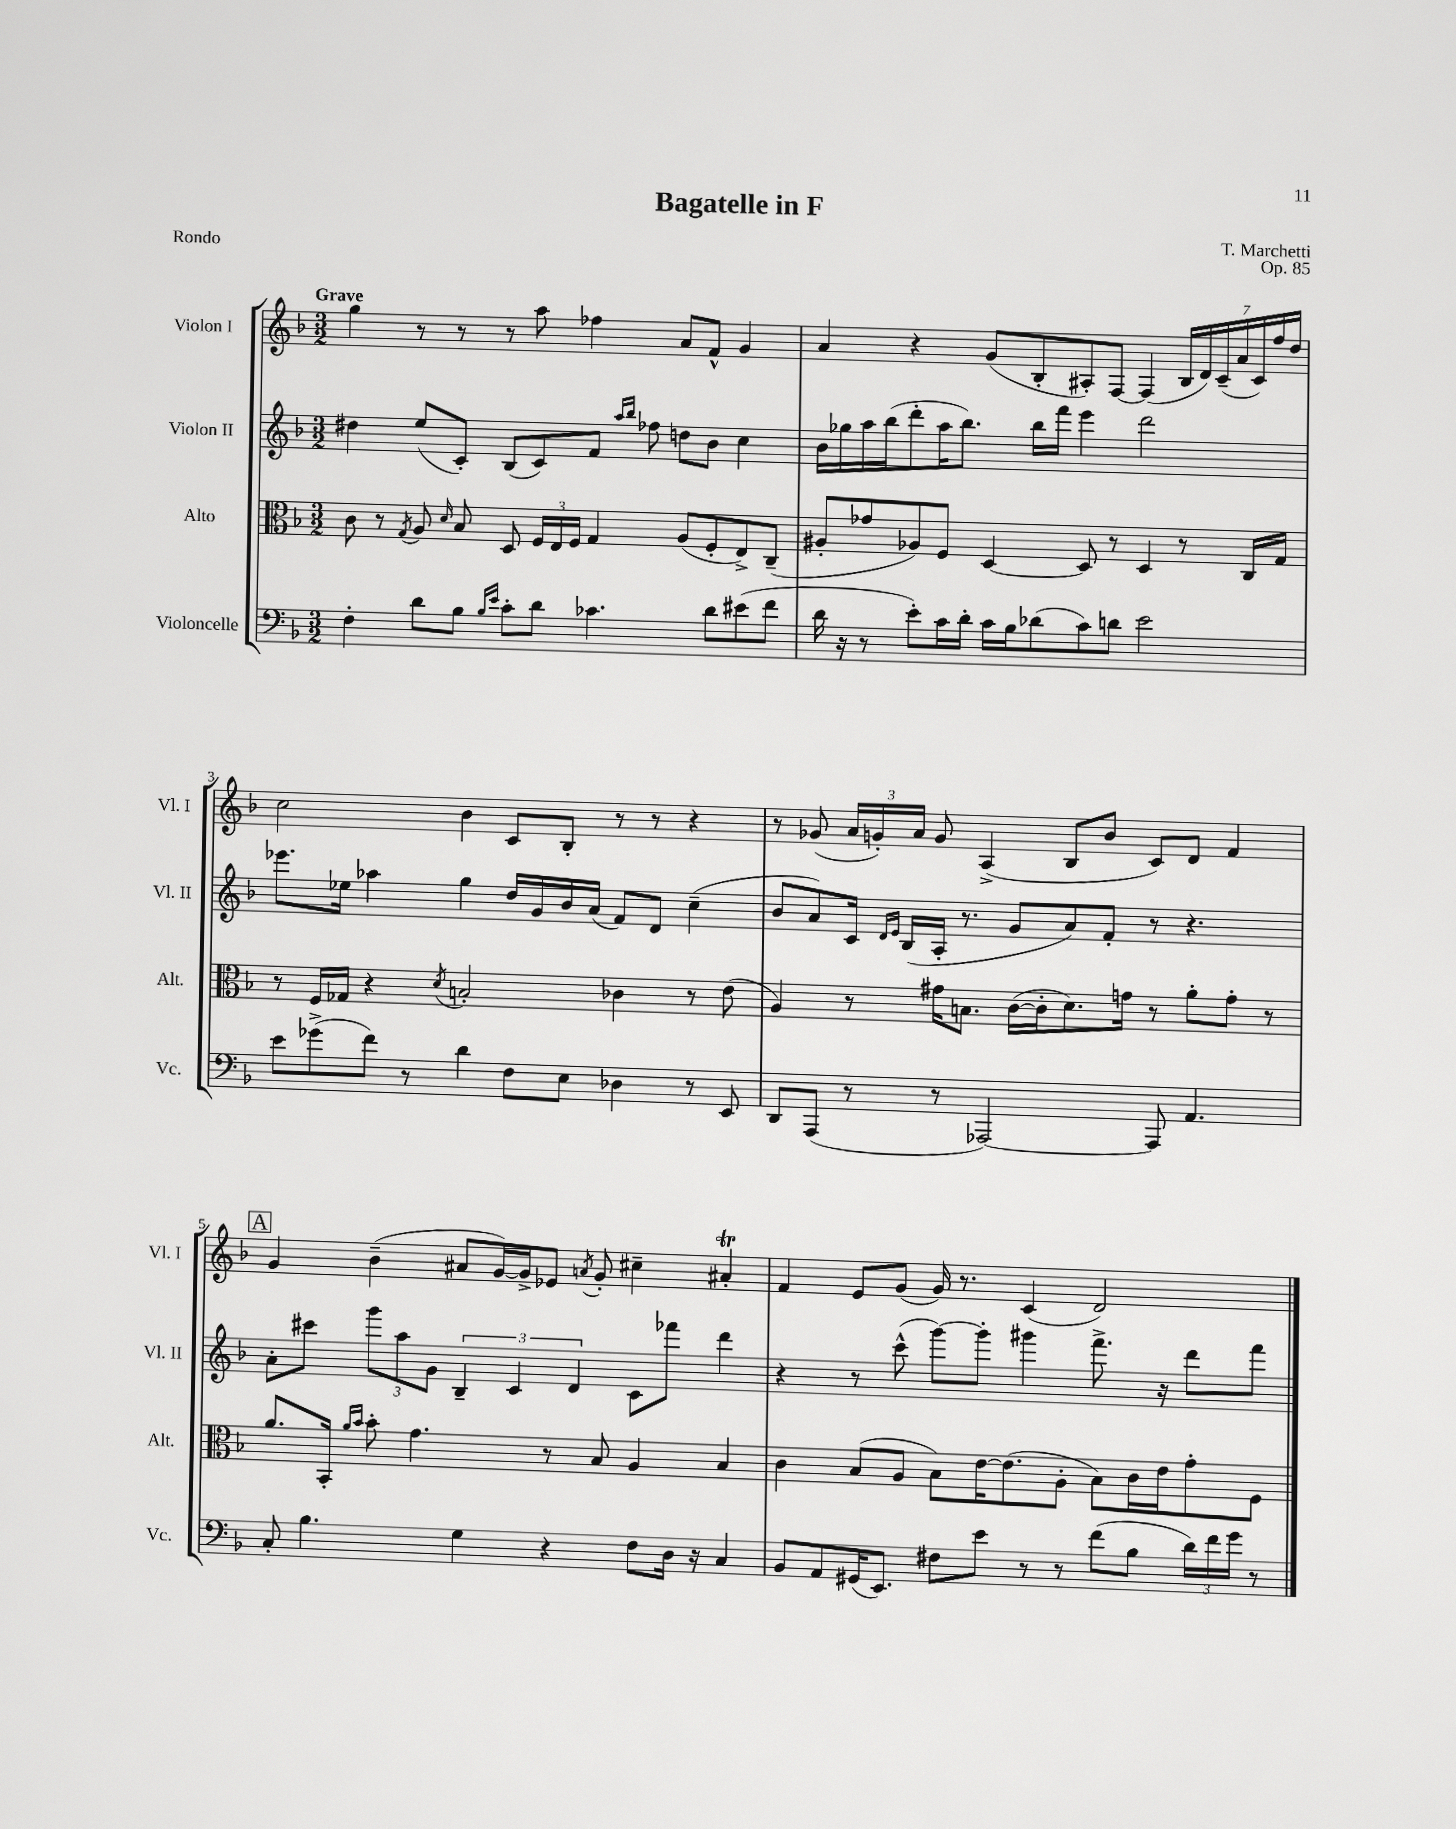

**kern	**kern	**kern	**kern
*staff4	*staff3	*staff2	*staff1
*clefF4	*clefC3	*clefG2	*clefG2
*k[b-]	*k[b-]	*k[b-]	*k[b-]
*M3/2	*M3/2	*M3/2	*M3/2
4F'	8c	4dd#	4gg
.	8r	.	.
.	8qG	.	.
8d	8A	(8ee	8r
.	16qqd	.	.
8B-	8B-	8c')	8r
16qqB-	.	.	.
16qqe	.	.	.
8c'	8D	(8B-	8r
8d	24F	8c)	8aa
.	24E	.	.
.	24F	.	.
4.c-	4G	8f	4ff-
.	.	16qqaa	.
.	.	16qqbb-	.
.	.	8ff-	.
.	(8A	8dd	8a
8d	8F'	8b-	8f^^
(8e#	8E^)	4cc	4g
8f	(8C~	.	.
=	=	=	=
16d	8A#'	16b-	4a
16r	.	16gg-	.
8r	8g-	16aa	.
.	.	(16bb-	.
8e')	8A-)	8ddd'	4r
16c	8F	16aa	.
16d'	.	8.bb-)	.
16c	[4D	.	(8g
16B-	.	.	.
(8d-	.	16bb-	8B-'
.	.	16fff	.
8c)	8D]	4eee	8A#')
8d	8r	.	[8F
2e	4D	2ddd	(4F]
.	8r	.	28B-
.	.	.	28d)
.	.	.	(28c~
.	.	.	28a
.	16C	.	.
.	.	.	28c)
.	.	.	28ff
.	16G	.	.
.	.	.	28dd
=	=	=	=
8e	8r	8.eee-	2cc
(8g-^	16F	.	.
.	16G-	16ee-	.
8f)	4r	4aa-	.
8r	.	.	.
.	8qd	.	.
4d	2B'	4gg	4b-
8F	.	16dd	8c
.	.	16g	.
8E	.	16b-	8B-'
.	.	(16a	.
4D-	4c-	8f)	8r
.	.	8d	8r
8r	8r	(4cc~	4r
8EE	(8e	.	.
=	=	=	=
8DD	4A)	8b-	8r
(8AAA	.	8a)	(8g-
8r	8r	16c	24a
.	.	.	24g')
.	.	16qqd	.
.	.	16qqe	.
.	.	(16B-	.
.	.	.	24a
8r	16g#	16A'	8g
.	8.B	8.r	.
[2AAA-)	.	.	(4A^
.	([16c	8g	.
.	16c']	.	.
.	8.d)	8a)	8B-
.	.	8f'	8b-
.	16g	.	.
8AAA-]	8r	8r	8c)
4.AA	8a'	4.r	8d
.	8g'	.	4f
.	8r	.	.
=	=	=	=
8C'	8.a	8a'	4g
4.B-	.	8ccc#	.
.	16BB-'	.	.
.	16qqa	.	.
.	16qqb-	.	.
.	8b-'	12ggg	(4b-~
.	.	12aa	.
.	4.g	.	.
.	.	12g	.
4G	.	6B-~	8a#
.	.	.	[16g)
.	.	6c	.
.	.	.	16g^]
4r	8r	.	8e-
.	.	6d	.
.	.	.	8qa
.	8B-	.	8g'
8F	4A	8c	4cc#~
16D	.	8fff-	.
16r	.	.	.
4C	4B-	4ddd	4a#'
=	=	=	=
8BB-	4c	4r	4f
8AA	.	.	.
(16GG#	(8B-	8r	8e
8.EE)	.	.	.
.	8A	(8ccc^^	(8g
8F#	8B-)	[8ggg)	16g)
.	.	.	8.r
8e	[16e	8ggg']	.
.	(8.e]	.	.
8r	.	4ggg#	(4c
8r	8A'	.	.
(8f	8B-)	8.fff^	2d)
8B-	16c	.	.
.	16e	16r	.
24d)	8g'	8ddd	.
24f	.	.	.
24g	.	.	.
8r	8F	8fff	.
==	==	==	==
*-	*-	*-	*-
